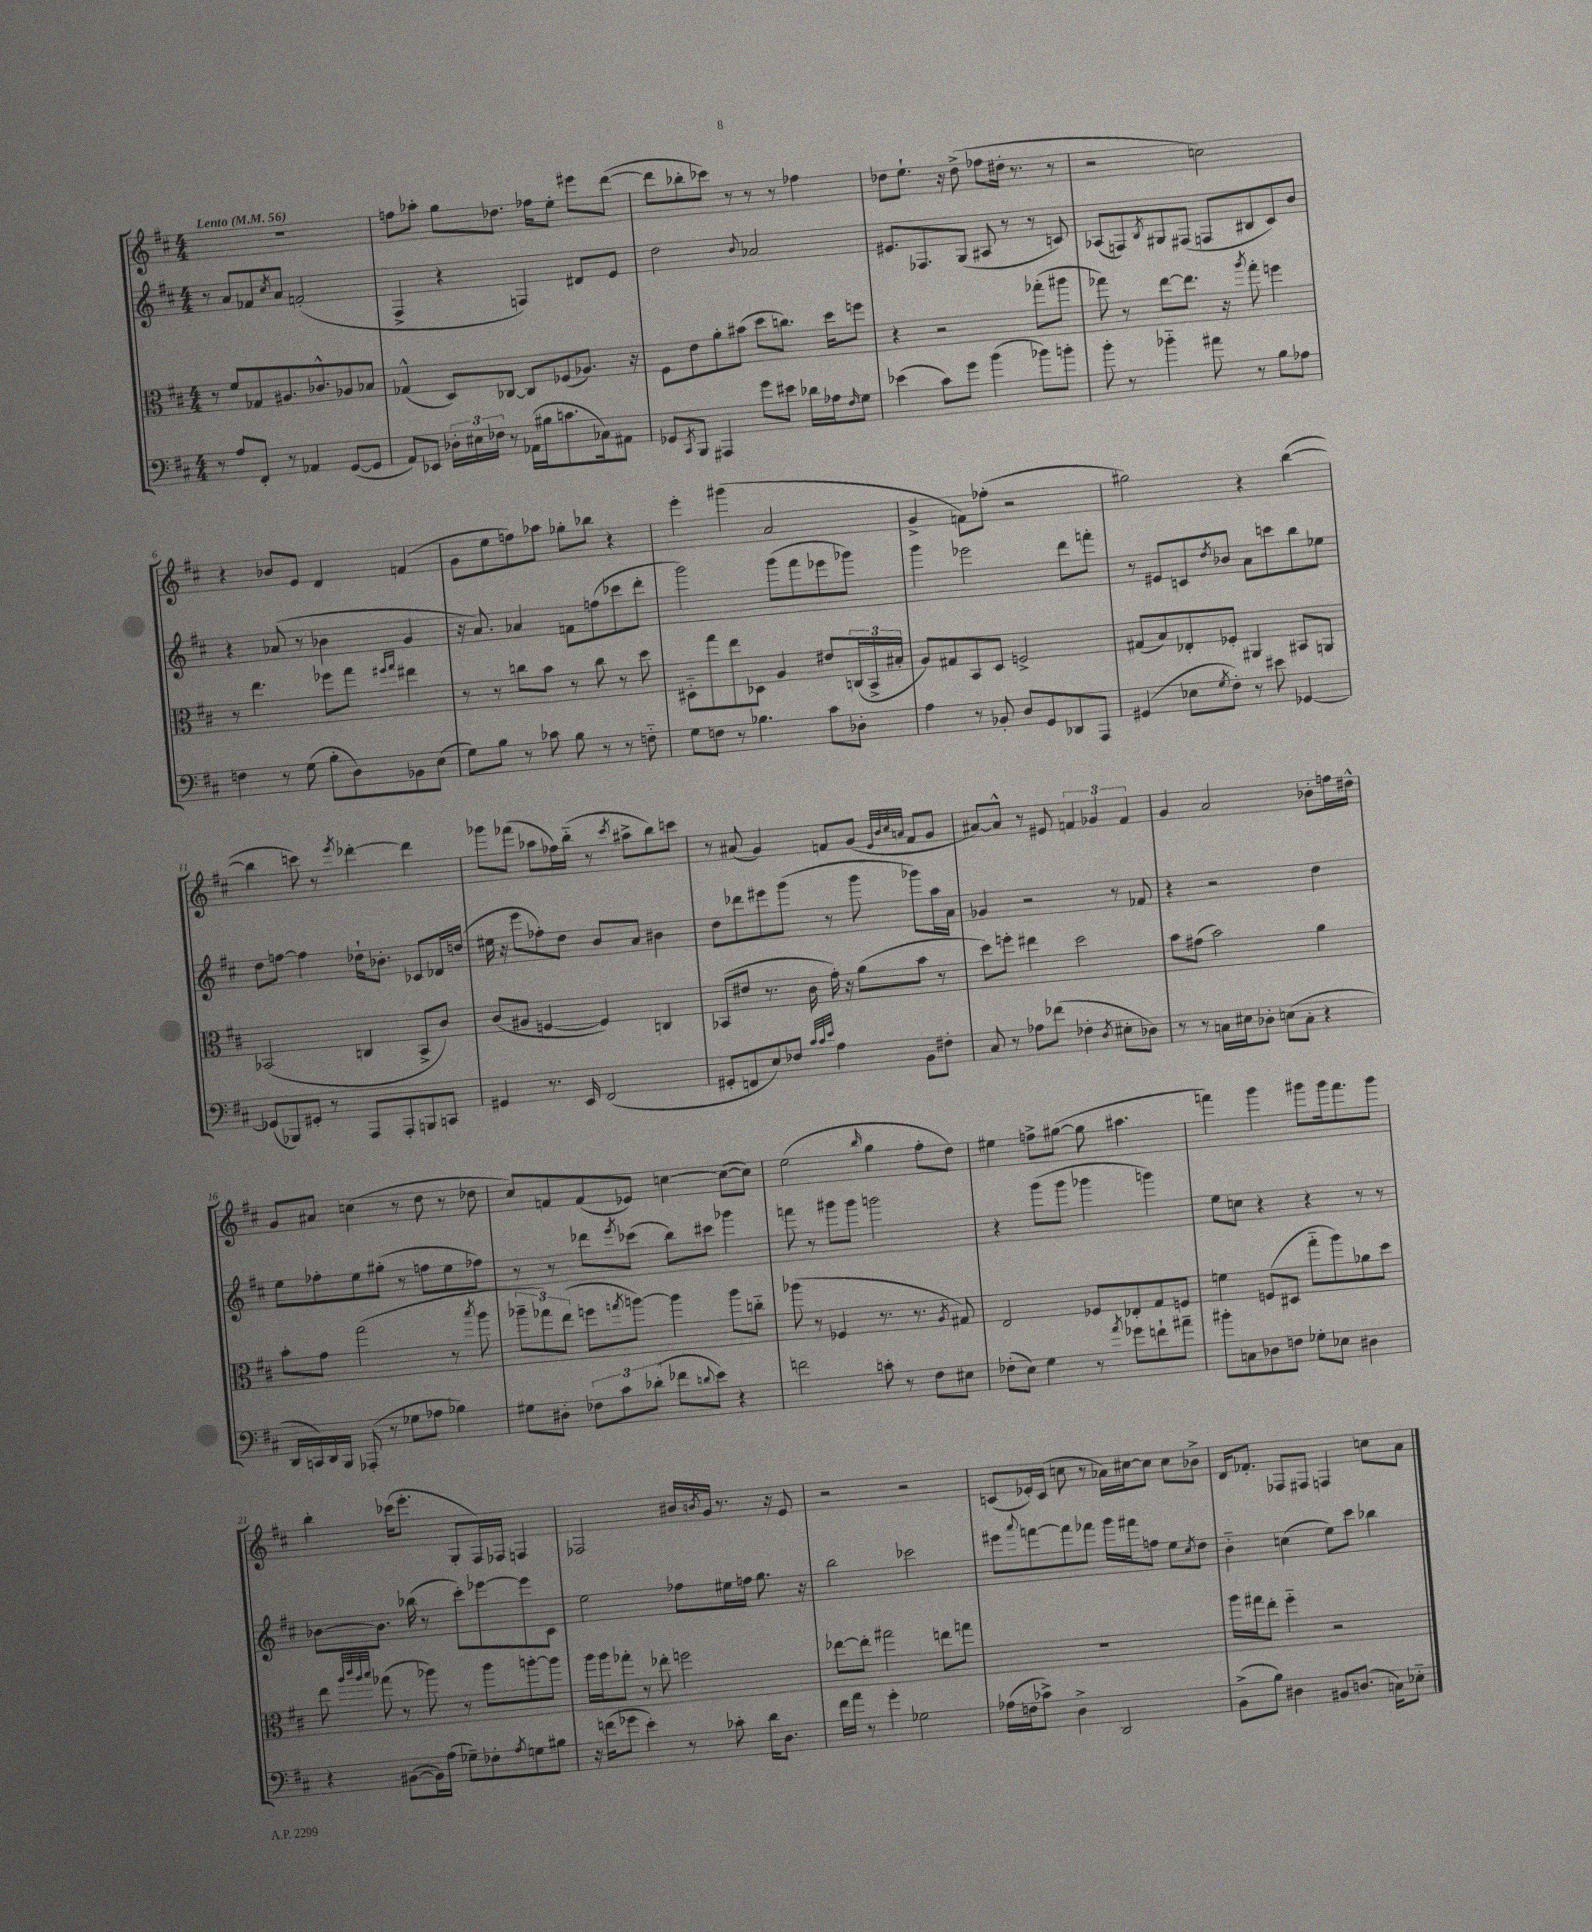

**kern	**kern	**kern	**kern
*staff4	*staff3	*staff2	*staff1
*clefF4	*clefC3	*clefG2	*clefG2
*k[f#c#]	*k[f#c#]	*k[f#c#]	*k[f#c#]
*M4/4	*M4/4	*M4/4	*M4/4
*MM56	*MM56	*MM56	*MM56
8r	8r	8r	1r
8A	8f#	8a	.
8FF#'	8G-	8f-	.
.	.	8qcc#	.
8r	8.A#	8a	.
4AA-	.	(2f'	.
.	8.c-^^	.	.
([8GG	8A-	.	.
8GG]	8B-	.	.
=	=	=	=
8AA)	(4G-^^	4F#^	8ff
8EE-	.	.	8aa-'
24D-'	8D)	4r	8gg
24E#	.	.	.
24F-	.	.	.
8r	[8C-	.	8.dd-
(16AA-	8C-]	4F)	.
16B#	.	.	16ff-
8.c	(8F-	.	8ee'
.	8.A-)	8d#	8eee#
16C-)	.	.	.
8AA#	.	8e	([8ddd
.	16r	.	.
=	=	=	=
8GG-	8F#	2dd	8ddd]
8qCC#	.	.	.
8BBB	8e	.	8bb-'
4AAA#	8a'	.	8ccc-)
.	(8b#	.	8r
.	.	8qqb	.
8g	8dd	2a-	8r
8e#	8.cc)	.	8r
16d-	.	.	4ff-
16A-	16dd	.	.
16qqF#	.	.	.
8G	8ff	.	.
=	=	=	=
(4e-	4r	8.e#	8dd-
.	.	.	8.ee`
.	.	8.F-	.
8c#)	2r	.	.
.	.	.	16r
8g	.	(8G	(8dd-^
(4b	.	8A#	8ff-
.	.	8r	16dd#'
.	.	.	8.r
8b-)	(8gg-'	8r	.
8b'	8aa#	8c)	8r
=	=	=	=
8b'	8gg-)	(8A-	2r
8r	8r	8F)	.
.	.	8qB	.
4b-'~	[8ee	8G#	.
.	8.ee]	(8F#	.
8a#	.	8F	2cc)
.	16r	.	.
.	8qaa	.	.
8r	8gg-'	8B#	.
8B	4ff	8c#)	.
8A-	.	8b	.
=	=	=	=
4F	8r	4r	4r
.	4.ee	.	.
8r	.	(8a-	8b-
(8G	.	8r	8e
8B'	8ff-	4b-	4d
8D)	8gg	.	.
.	16qqff#	.	.
.	16qqgg	.	.
8BB-	4ee#	4g	(4f
(8E	.	.	.
=	=	=	=
8G)	8r	16r	8g
.	.	8.a)	.
8B	8r	.	8ee
8r	8cc	4a-	8ff)
8c-	8b	.	8aa-
8B	8r	8f	8gg-'
8r	8cc	(8ff	8bb-
8r	8r	8ccc-	4r
8F'~	8dd	8ddd'	.
=	=	=	=
8G	8D#'~	2ggg)	4eee'
8F	8gg	.	.
8r	8ee	.	(4ggg#
4.B-	8D-	.	.
.	4A	(8ggg	2a
.	.	8fff#	.
8c#	8e#	8eee-	.
8D-'	(24C	8ggg-)	.
.	24BB^	.	.
.	24B#'	.	.
=	=	=	=
4A	8A)	4ggg	4g^
.	8G#	.	.
8r	8BB	2eee-	8f)
8BB-'	8D	.	(8ff-'
8D	2F^	.	2r
8GG	.	.	.
8DD-	.	8ddd	.
8AAA	.	8fff'	.
=	=	=	=
(4GG#	(8G#	8r	2gg#)
.	8B)	8e#	.
8E-	8E-'	8c	.
8qG	.	8qdd	.
8F#')	8F-'	8b-	.
8r	4AA#	8a	4r
8e#	.	8ccc	.
[4GG-	8BB#	8bb	([4bb
.	8AA	8ee-	.
=	=	=	=
(8GG-]	(2BB-	8dd	4bb]
8BBB-)	.	[8ff	.
8GG#'	.	4ff]	8ccc)
8r	.	.	8r
.	.	.	8qeee
8AAA	4C	16dd-`	[4ddd-'
.	.	8.b-'	.
8AAA'	.	.	.
8BBB	8BB-^	8c-	4ddd-]
8CC	8c#)	16d-	.
.	.	(16dd	.
=	=	=	=
4GG#	(8c#	16ee#	8ggg-
.	.	16r	.
.	8A#	8eee	(8fff-
8.r	[4F	8ff-')	8aa-
.	.	8dd	16ff-)
16EE	.	.	(16bb'~
(2FF#	4F])	8b	8r
.	.	.	8qccc#
.	.	8a	8aa#^
.	4C	4b#	8bb)
.	.	.	8ccc
=	=	=	=
8GG#'	(8BB-	8dd	8r
8FF	8e#	8ddd-	(8a#
8E)	8.r	8eee#	4g)
8F-	.	(8ggg	.
.	16c#	.	.
32qqc#	.	.	.
32qqc#	.	.	.
32qqe	.	.	.
4A	16g')	8r	8f
.	16r	.	.
.	(8a	8ggg	(8g
.	.	.	32qqe
.	.	.	32qqb
.	.	.	32qqcc#
.	.	.	32qqa
8BB	8b	8ggg-)	8f
8F#'	8r	16aa	8g
.	.	16a	.
=	=	=	=
8C#	8dd)	4g-	[8a#)
8r	8ff'	.	8a#^^]
8A-	4ee#	2r	8r
(8f-	.	.	8e#
4F-'	2dd	.	6f
.	.	.	6g-
8qD	.	.	.
8E#'	.	8r	.
.	.	.	6f
8D-)	.	8f-	.
=	=	=	=
8r	8b	4r	4g
8r	(8g#	.	.
16C	2b)	2r	2a
16E#	.	.	.
8D-'	.	.	.
(8E	.	.	.
8C'	.	.	.
4r	4a	4dd	8b-'
.	.	.	16ff
.	.	.	16dd#^^
=	=	=	=
16DD	8b'	8ee	8g
16CC)	.	.	.
16DD	8g	8ff-'	8a#
16BBB	.	.	.
(8AAA-'	(2gg	8ee	(4cc
8r	.	(8gg#'	.
8G-	.	8r	8r
8A-	.	8ff	8dd
4B-)	8r	8ee	8r
.	8qbb	.	.
.	8aa	8ff-)	8dd-
=	=	=	=
8G#	12aa-~	8r	8cc#)
.	12gg-)	.	.
8D#'	.	8r	8f
.	(12ee	.	.
12F-	8ff	8ddd-	(8f
12c#	.	.	.
.	8qgg	8qeee	.
.	[8aa)	(8ccc-	8e-)
(12d-'	.	.	.
8f-	4aa]	8bb)	[4cc
8qqd	.	.	.
8e)	.	8ccc#	.
4r	8aa	4ggg-	(8cc_
.	8cc'~	.	8cc])
=	=	=	=
2f	(8aa-	8fff	(2ee
.	8r	8r	.
.	4F-	8ggg#	.
.	.	8ggg#	.
.	.	.	16qqbb
8c'	8.r	2ggg	4gg
8r	.	.	.
.	8.r	.	.
8F#	.	.	8ff#'
.	8qA	.	.
8E#	8G#)	.	8dd)
=	=	=	=
(8F-'	2E	4r	4ee#
8E)	.	.	.
4G	.	(8ggg	8ff^
.	.	8ggg	([8gg#
8r	8F-	4ggg-	8gg#]
8qa	.	.	.
8g-	8E-'	.	4.aa#
8f`	8G	4ggg)	.
8a#~	8F	.	.
=	=	=	=
8b#'	4f	8ee	4fff)
8C	.	8cc	.
8D-	(8F	4r	4ggg
8F	8D#	.	.
8G-'	8gg'~	4r	8ggg#
8E-	8aa)	.	16ggg#
.	.	.	8.fff
4D#	8a-	8r	.
.	8dd	8r	8ggg#
=	=	=	=
4r	8ee	[8b-	4bb'
.	32qqaa	.	.
.	32qqccc#	.	.
.	32qqaa	.	.
.	32qqbb	.	.
.	(8gg-	8.b-]	.
([8BB#	8r	.	(16ccc-
.	.	(16bb-	8.eee'
16BB#])	8aa-)	8r	.
(16A	.	.	.
8G-~)	8r	8ccc#')	8G'
8F-'	8aa-	[8eee-	16F#)
.	.	.	16F-
8qA	.	.	.
8G	[8aa'	8eee-]	4F
8B#	8aa]	8c#	.
=	=	=	=
16r	16aa	2ee	2F-
(16f	16aa	.	.
8g-	8gg-'	.	.
4e')	8r	.	.
.	8ee-'	.	.
8r	2ff	8ff-	16b#
.	.	.	8qb
.	.	.	16g
8c-'	.	16ee#	8.r
.	.	16ff	.
16d	.	8.gg	.
8.D	.	.	16r
.	.	.	8e
.	.	16r	.
=	=	=	=
16f#	[8ee-	2bb	2r
16a	.	.	.
8r	8ee-']	.	.
4g'	2gg#	.	.
2G-	.	2ccc-	2r
.	8ee	.	.
.	8gg	.	.
=	=	=	=
(16A-	1r	8eee#	(8c
16F	.	.	.
.	.	8qqaaa	.
8c-^)	.	[8fff	16e-')
.	.	.	(16c
4D^	.	8fff]	8cc
.	.	8fff-	8r
2DD	.	16ggg	16a-)
.	.	16fff#	[16cc#
.	.	8ff	8cc#]
.	.	8ee	8cc#
.	.	8qcc#	.
.	.	8dd	8b-^
=	=	=	=
(8BB^	16aa	4b'~	16d
.	16gg#	.	8.f-'
8B)	8ee'	.	.
4D#	4ff#'~	(4cc	8F-
.	.	.	8F#
8BB#	2r	8ee)	4F
(8.D	.	8ccc#	.
.	.	4bb-	8cc
16C)	.	.	.
8E-'~	.	.	8a
==	==	==	==
*-	*-	*-	*-
